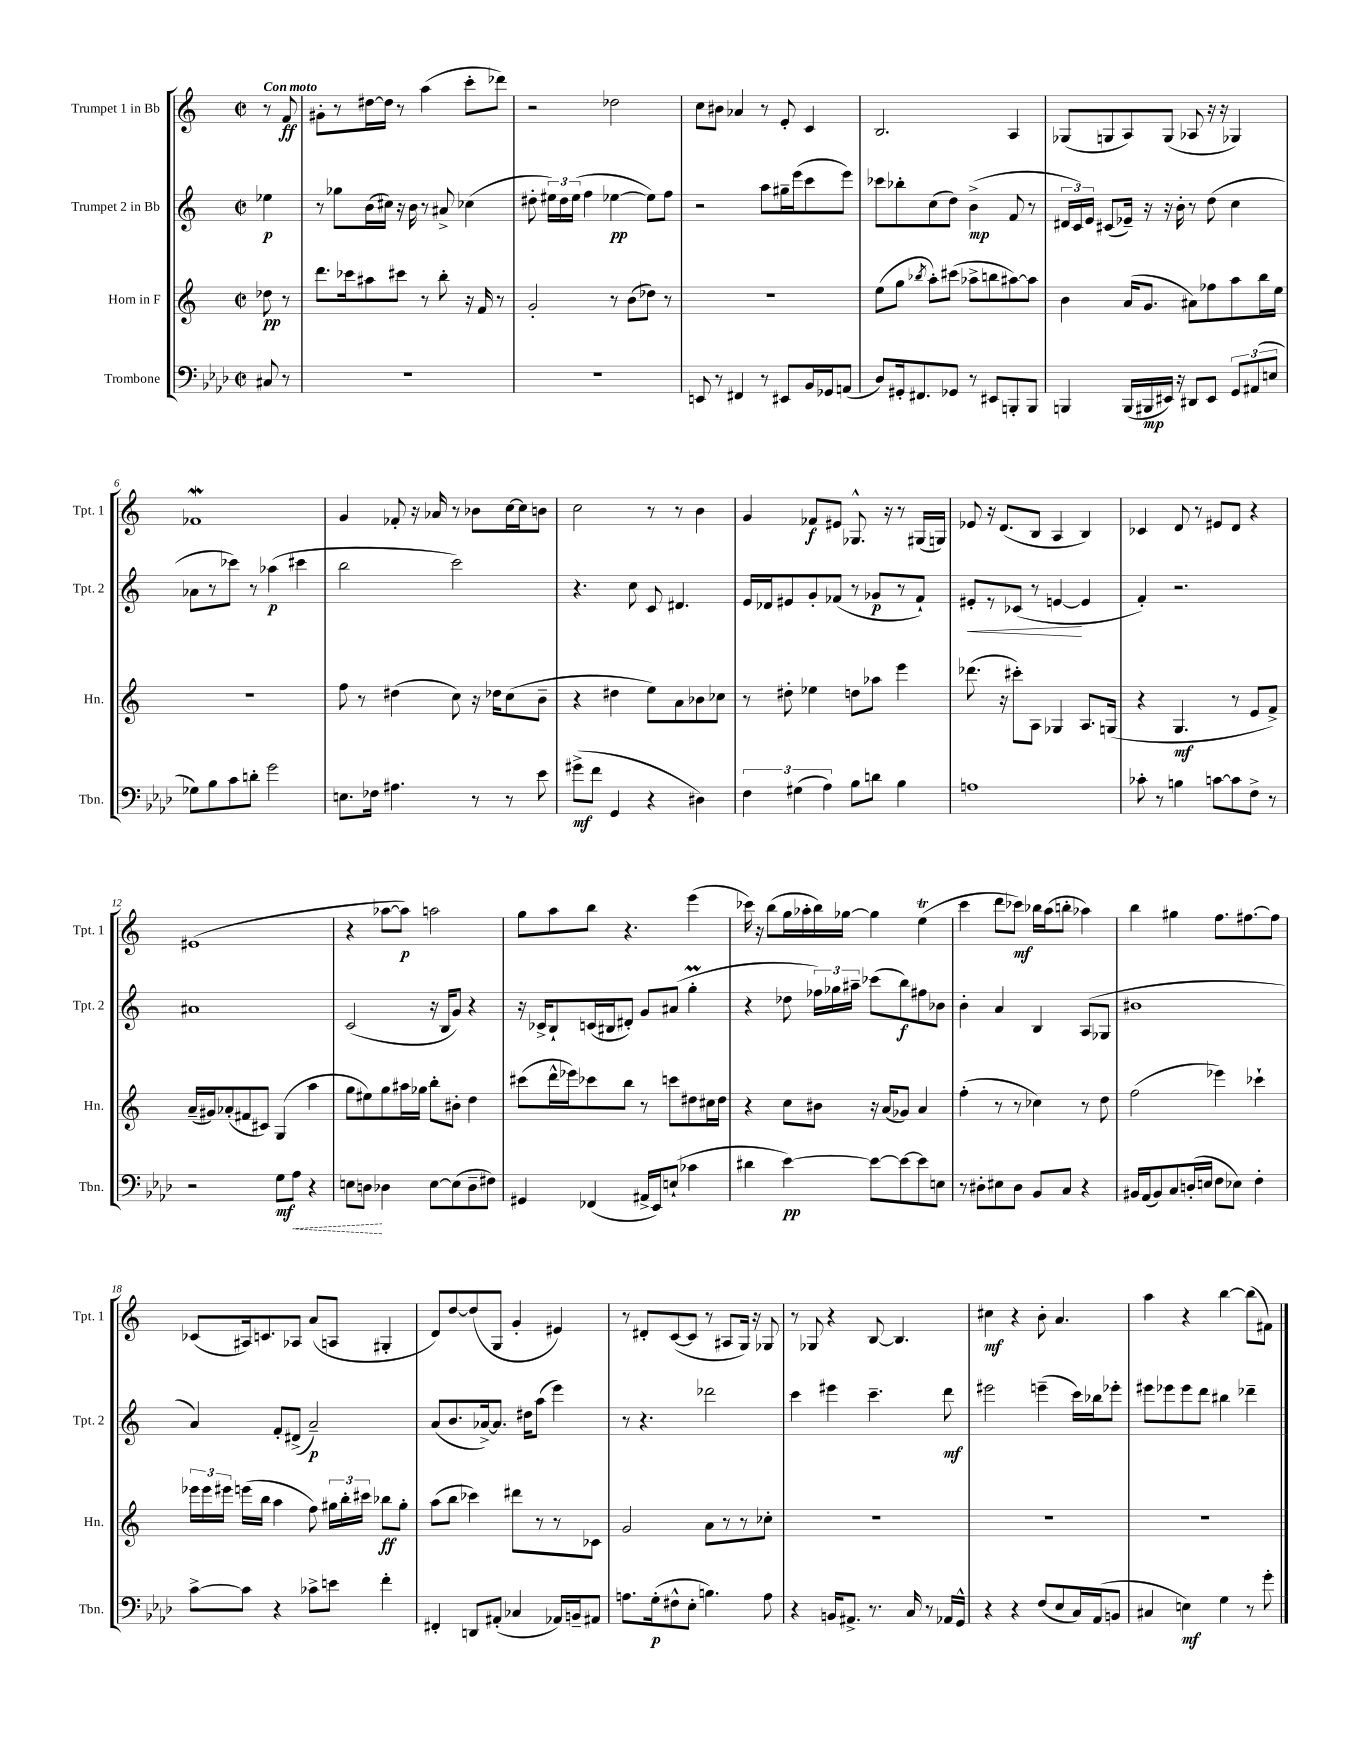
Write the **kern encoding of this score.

**kern	**kern	**kern	**kern
*staff4	*staff3	*staff2	*staff1
*clefF4	*clefG2	*clefG2	*clefG2
*k[b-e-a-d-]	*k[]	*k[]	*k[]
*M2/2	*M2/2	*M2/2	*M2/2
*met(c|)	*met(c|)	*met(c|)	*met(c|)
8C#	8dd-	4ee-	8r
8r	8r	.	8f
=	=	=	=
1r	8.ddd	8r	8g#'
.	.	8gg-	8r
.	16ccc-	.	.
.	8aa#	(16b	[16dd#
.	.	16cc#)	16dd#]
.	8ccc#	16r	8r
.	.	16b	.
.	8r	8r	(4aa
.	8bb'	8a#^	.
.	16r	(4cc-	8ccc'
.	16f	.	.
.	8r	.	8ddd-)
=	=	=	=
1r	2g'	8dd#'	2r
.	.	24ee#)	.
.	.	24dd#	.
.	.	(24ee#	.
.	.	4ff	.
.	8r	[4ee-	2dd-
.	(8b	.	.
.	8dd-)	8ee-])	.
.	8r	8ff	.
=	=	=	=
8EE	1r	2r	8cc
8r	.	.	8b#
4FF#	.	.	4a-
8r	.	8aa	8r
8EE#	.	16gg#~	8e'
.	.	(16eee	.
16BB-	.	8ccc	4c
16GG-	.	.	.
(8AA	.	8eee)	.
=	=	=	=
8D-)	(8ee	8ccc-	2.B
16GG#'	8gg	8bb-'	.
8.FF#	.	.	.
.	8qbb-	.	.
.	8aa')	(8cc	.
8GG-	(8ccc#	8dd)	.
8r	8aa-^	(4b^	.
8EE#	8bb	.	.
8BBB'	[8aa#)	8f	4A
8BBB	8aa#]	8r	.
=	=	=	=
4BBB	4b	24d#	(8G-
.	.	24c)	.
.	.	24e	.
.	.	(8c#	8G
(16BBB	(16a	16e-~)	8A)
16BBB#	8.g	16r	.
16EE#)	.	16r	(8G
16r	.	16b'	.
8DD#	8a#)	8r	8A-
8EE#	8ff-	(8dd	16r
.	.	.	16r
12GG	8aa	4cc	4G-)
(12AA#	.	.	.
.	16bb	.	.
12E	.	.	.
.	16ee	.	.
=	=	=	=
8G-)	1r	8a-	1f-
8B-	.	8r	.
8c	.	8ccc-)	.
8d'	.	8r	.
2g	.	(4aa-	.
.	.	4ccc#	.
=	=	=	=
8.E	8ff	2bb	4g
.	8r	.	.
16F-	.	.	.
4.A#	(4dd#	.	8f-'
.	.	.	16r
.	.	.	16a-
.	8cc)	2ccc)	8r
8r	16r	.	8b-
.	16dd-	.	.
8r	(8cc	.	[16cc
.	.	.	16cc]
8e-	8b~	.	8b
=	=	=	=
(8g#^	4r	4.r	2cc
8f	.	.	.
4GG	4dd#	.	.
.	.	8cc	.
4r	8ee)	8c	8r
.	8a	4.d#	8r
4D#)	8b-	.	4b
.	8cc-	.	.
=	=	=	=
6F	8r	16e	4g
.	.	16d-	.
.	8dd#'	8e#	.
(6G#	.	.	.
.	4ee-	8g'	8f-
6A-)	.	.	.
.	.	(8f-	8e#
8B-	8dd	8r	8.G-^^
8d	8aa-	8g-	.
.	.	.	16r
4B-	4eee	8r	8r
.	.	8f-`)	(16G#
.	.	.	16G)
=	=	=	=
1A	(8.ddd-	8e#'	8e-
.	.	8r	16r
.	16r	.	(8.d
.	8ccc#')	(8c-	.
.	8A	8r	8B
.	4G-	[4e	4A
.	8.A	4e]	4B)
.	(16G	.	.
=	=	=	=
8c-'	4r	4f')	4c-
8r	.	.	.
4B	4.G	2.r	8d
.	.	.	8r
[8c	.	.	8e#
8c]	8r	.	8d
8F^	8e	.	4r
8r	8f^)	.	.
=	=	=	=
2r	(16a~	1a#	(1e#
.	16g#)	.	.
.	(8a-'	.	.
.	8f#	.	.
.	8c#)	.	.
8G	(4G	.	.
8A-	.	.	.
4r	4aa	.	.
=	=	=	=
8E	8gg	(2c	4r
8D	8ee#)	.	.
4D-	8gg	.	[8aa-
.	16aa#	.	8aa-])
.	16gg-	.	.
[8E	8bb'	16r	2aa
.	.	16B	.
(8E]	8b#'	8g)	.
8D-~	4dd	4r	.
8F#)	.	.	.
=	=	=	=
4GG#	(8ccc#	16r	8gg
.	.	16c-^	.
.	16ddd^^	8B`	8aa
.	16eee-)	.	.
(4FF-	8ccc-	(16c	8bb
.	.	16B#	.
.	8bb	8d#')	4.r
16AA#^	8r	8g	.
16EE-)	.	.	.
(8E`	8ccc	(8a#	.
4c-	8dd#	4gg'	(4eee
.	16cc#	.	.
.	16dd#	.	.
=	=	=	=
4d#	4r	4r	16ccc-)
.	.	.	16r
.	.	.	(8bb
[4e-)	8cc	8dd-	16gg
.	.	.	16aa-'
.	8b#	24ff-)	16bb)
.	.	24gg-	.
.	.	.	[16gg-
.	.	24aa#~	.
8e-_	16r	(8ccc-	4gg-]
.	(16a	.	.
8e-_	8g-)	8bb)	.
8e-]	4a	8ff#	(4ee
8E	.	8b-	.
=	=	=	=
8r	(4ff'	4b'	4ccc
8D#'	.	.	.
8E#	8r	4a	8ddd
8D#	8r	.	8ccc-)
8BB-	4cc-)	4B	16bb-
.	.	.	(16aa
8C	.	.	8bb'
4r	8r	(8A	4aa-)
.	8dd	8G-	.
=	=	=	=
16BB#	(2ff	1b#	4bb
(16AA-	.	.	.
8BB#)	.	.	.
8C	.	.	4gg#
(16D'	.	.	.
16E	.	.	.
8F	4eee-)	.	8.ff
8E-)	.	.	.
.	.	.	[8.ff#
4F'	4ccc-`	.	.
.	.	.	8ff#]
=	=	=	=
[8c^	24eee-	4a)	(8c-
.	24eee-	.	.
.	24eee#	.	.
8c]	(16eee	.	16A#)
.	16bb	.	8.c
4r	4aa	8f'	.
.	.	(8d#^	8A-
8c-^	8ff)	2a~)	(8a
8e	24gg#	.	8A
.	24bb'	.	.
.	24ccc#	.	.
4f'	8bb-	.	4G#'
.	8gg#'	.	.
=	=	=	=
4FF#'	(8aa	(8a	8d)
.	8bb	8.b	[8dd
8DD	4ccc-)	.	(8dd]
.	.	[16a-^)	.
(8AA#'	.	8.a-]	8G
4C-	8ddd#	.	4g'
.	.	16dd#	.
.	8r	(8aa	.
16AA-)	8r	4eee)	4e#)
16BB~	.	.	.
8AA#	8c-	.	.
=	=	=	=
8.A	2g	8r	8r
.	.	4.r	8d#'
(16G'	.	.	.
8F#^^	.	.	([8c
8E-'	.	.	8c]
4.B)	8a	2ddd-	8r
.	8r	.	8A#
.	8r	.	16G)
.	.	.	16r
8A	8cc-'	.	8G-
=	=	=	=
4r	1r	4ccc	8r
.	.	.	8G-
16BB	.	4eee#	4r
8.AA#^	.	.	.
8.r	.	4.ccc~	[8B
.	.	.	4.B]
16C	.	.	.
8r	.	.	.
16AA-	.	8ddd	.
16GG^^	.	.	.
=	=	=	=
4r	1r	2eee#	4cc#
4r	.	.	4r
(8F	.	(4eee~	8b'
8E-	.	.	4.a
16C)	.	16ccc)	.
(16AA-	.	16bb-	.
8BB	.	8eee-'	.
=	=	=	=
4C#	1r	8eee#	4aa
.	.	8eee-	.
4E)	.	8eee-	4r
.	.	8ddd	.
4G	.	4bb#	[4bb
8r	.	4ddd-~	(8bb]
8g'	.	.	8f#)
==	==	==	==
*-	*-	*-	*-
